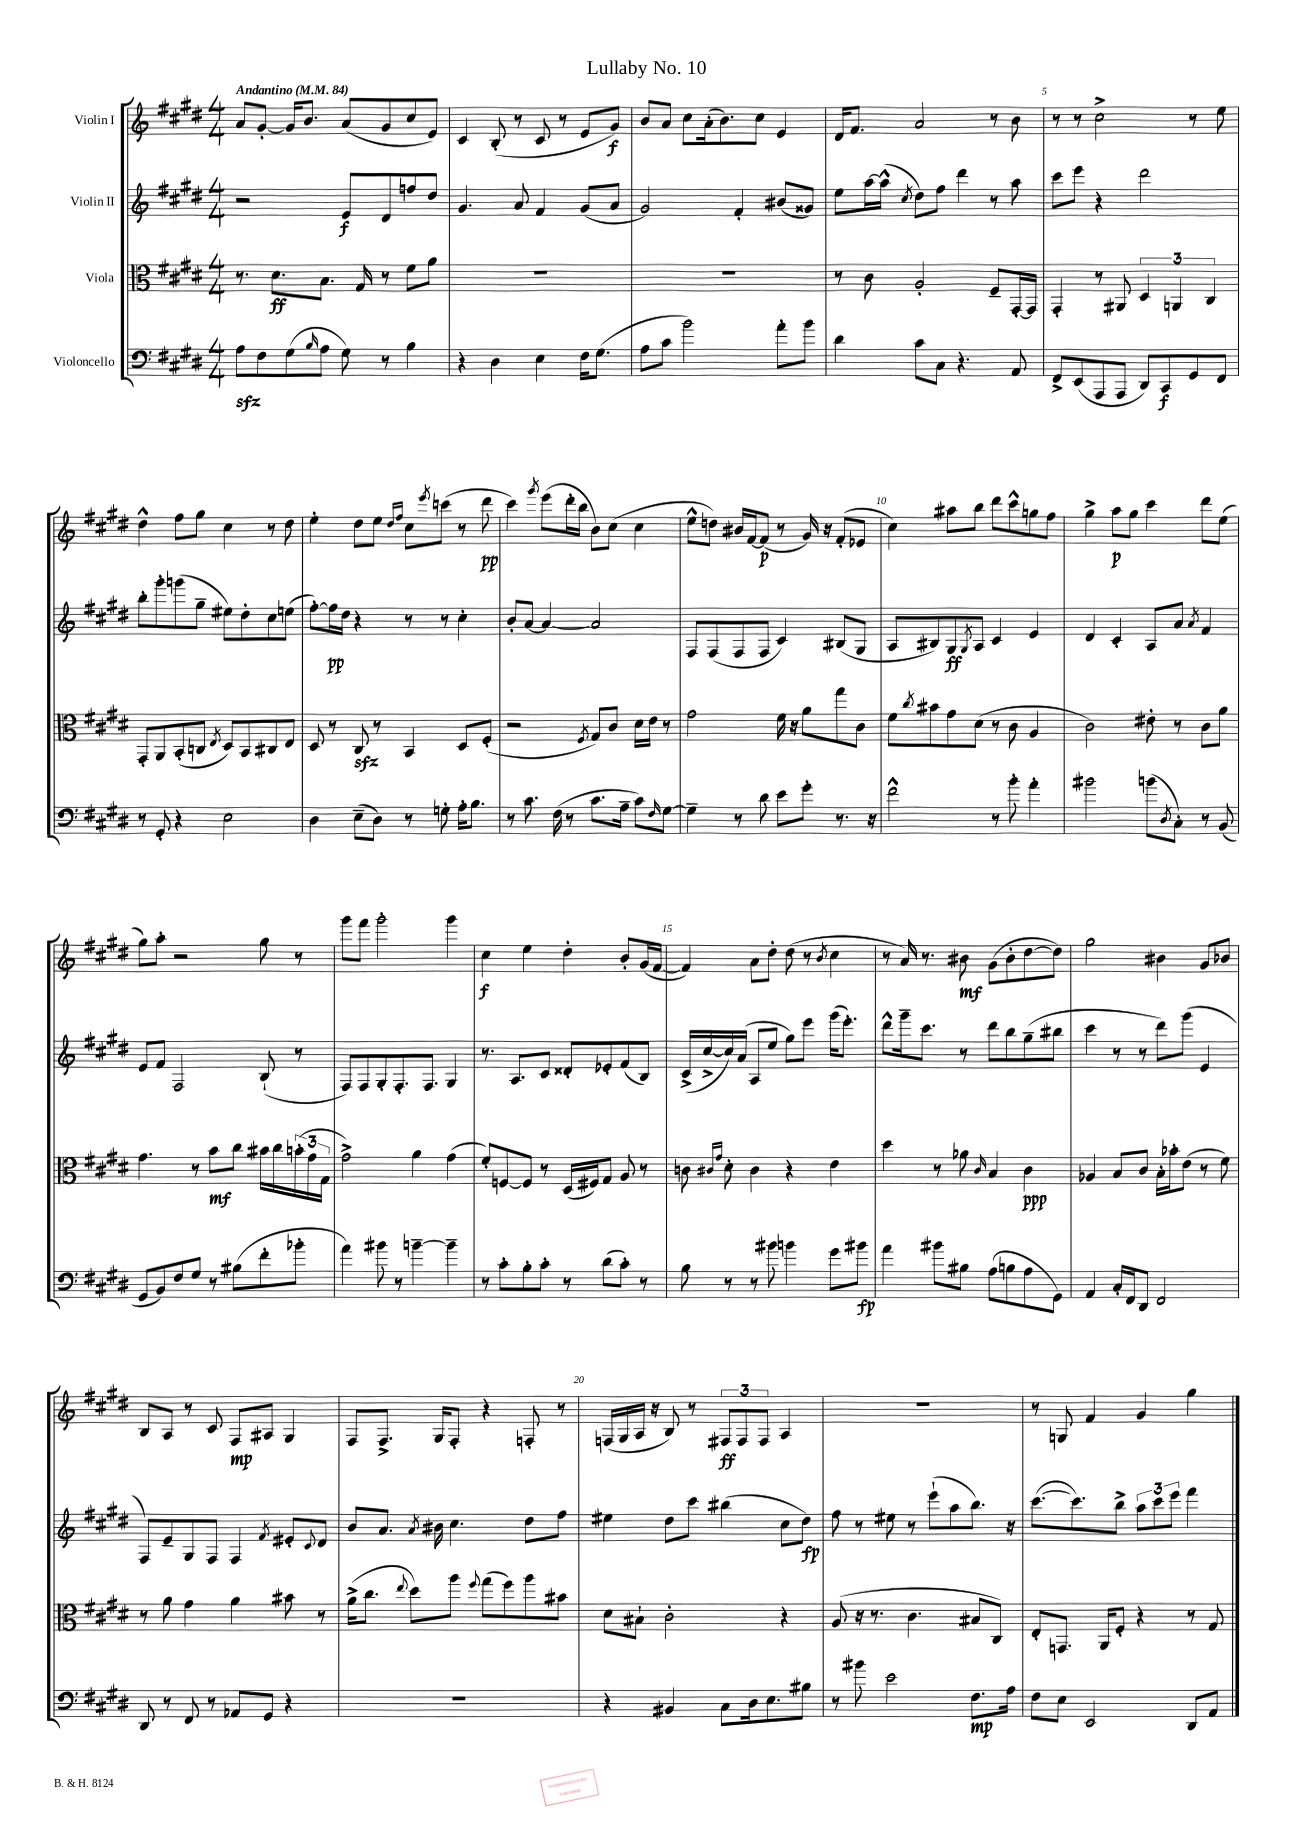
\header { title = "Lullaby No. 10" }
<<
\new StaffGroup <<
\new Staff = "s0" \with { instrumentName = "Violin I" } {
    \clef treble \key e \major \numericTimeSignature \time 4/4 \tempo "Andantino" 4 = 84
    a'8 gis'8~-. gis'16 b'8. a'8( gis'8 cis''8 e'8) |
    cis'4 b8-.( r8 cis'8 r8 e'8 gis'8\f) |
    b'8 a'8 cis''8 a'16-.( b'8.) cis''8 e'4 |
    dis'16 fis'8. a'2 r8 b'8 |
    r8 r8 cis''2-> r8 e''8 |
    dis''4-^ fis''8 gis''8 cis''4 r8 dis''8 |
    e''4-. dis''8 e''8 \grace { dis''16 fis''16 } cis''8 \acciaccatura { e'''8 } c'''8( r8 dis'''8\pp |
    cis'''4) \acciaccatura { gis'''8 } e'''8( dis'''16-. b''16 b'8) cis''8( cis''4 |
    e''8-^ d''8) bis'16 fis'16~ fis'8\p( r8 gis'16) r16 fis'8-.( ees'8 |
    cis''4) ais''8 b''8 dis'''8 cis'''8-^ g''8 fis''8 |
    gis''4-> a''8\p gis''8 cis'''4 dis'''8 e''8( |
    gis''8) a''8-. r2 gis''8 r8 |
    gis'''8 fis'''8 gis'''2-. gis'''4 |
    cis''4\f e''4 dis''4-. b'8-. gis'16( fis'16~ |
    fis'4) a'8 dis''8-. dis''8( r8 \acciaccatura { b'8 } cis''4 |
    r8 a'16) r8. bis'8\mf gis'8( bis'8-. dis''8~ dis''8) |
    gis''2 bis'4 gis'8 bes'8 |
    b8 a8 r8 cis'8 fis8\mp ais8 gis4 |
    fis8 fis8.-> gis16 fis8-. r4 f8-. r8 |
    f16( gis16 a16 r16 b8) r8 \tuplet 3/2 { fis8\ff fis8 fis8 } a4 |
    R1 |
    r8 g8 fis'4 gis'4 gis''4 \bar "|." |
}
\new Staff = "s1" \with { instrumentName = "Violin II" } {
    \clef treble \key e \major \numericTimeSignature \time 4/4
    r2 e'8\f dis'8 f''8 dis''8 |
    gis'4. a'8 fis'4 gis'8( a'8 |
    gis'2) fis'4-. bis'8( gisis'8) |
    e''8 a''16~ a''16-^( \acciaccatura { cis''8 } dis''8) fis''8 dis'''4 r8 a''8 |
    cis'''8 e'''8 r4 dis'''2 |
    b''8-. gis'''8-. g'''8( gis''8-- eis''8) dis''8-. cis''8 e''8( |
    fis''8~-.) fis''16\pp dis''16 r4 r8 r8 cis''4-. |
    b'8-. a'8~ a'4~ a'2 |
    fis8 fis8( fis8 fis8 cis'4) bis8( gis8 |
    a8 bis8) gis8\ff \acciaccatura { gis8 } a8 cis'4 e'4 |
    dis'4 cis'4-. a8 a'8 \acciaccatura { a'8 } fis'4 |
    e'8 fis'8 fis2 b8-!( r8 |
    fis8) fis8 gis8-. fis8.-. fis8. gis4 |
    r8. a8. cis'8 disis'8-. ees'8-. fis'8( b8) |
    cis'16->( cis''16~-> cis''16) a'16( a8 e''8 gis''8) e'''8 gis'''16( e'''8.-.) |
    dis'''8-^ gis'''16-- cis'''8. r8 dis'''8 b''8 gis''8--( bis''8 |
    cis'''4 r8 r8 dis'''8) gis'''8( e'4 |
    fis8) e'8-- gis8 fis8 fis4 \acciaccatura { fis'8 } eis'8-. \appoggiatura { cis'8 } dis'8 |
    b'8 a'8. \acciaccatura { a'8 } bis'16 cis''4. dis''8 fis''8 |
    eis''4 dis''8 cis'''8 bis''4( cis''8 dis''8\fp) |
    fis''8 r8 eis''8 r8 e'''8-!( a''8 b''8.) r16 |
    cis'''8.~( cis'''8.) b''8-> \tuplet 3/2 { a''8 cis'''8 e'''8 } fis'''4 \bar "|." |
}
\new Staff = "s2" \with { instrumentName = "Viola" } {
    \clef alto \key e \major \numericTimeSignature \time 4/4
    r8. dis'8.\ff b8. gis16 r8 fis'8 a'8 |
    R1 |
    R1 |
    r8 cis'8 a2-. fis8-- gis,16~-. gis,16 |
    gis,4-. r8 ais,8 \tuplet 3/2 { dis4 a,4 cis4 } |
    gis,8-. a,8 b,8-.( c8 \acciaccatura { e8 } dis8) b,8 cis8 e8 |
    dis8 r8 cis8\sfz r8 b,4 dis8 fis8-.( |
    r2 \acciaccatura { fis8 } gis8) cis'8 dis'16 e'16 r8 |
    gis'2 fis'16 r16 a'8 gis''8 cis'8 |
    fis'8 \acciaccatura { cis''8 } bis'8 gis'8 dis'8( r8 cis'8 a4 |
    cis'2) eis'8-. r8 cis'8 a'8 |
    gis'4. r8 b'8\mf cis''8 bis'16 cis''16 \tuplet 3/2 { b'16-.( gis'16 gis16 } |
    gis'2->) a'4 gis'4( |
    fis'8-.) f8~ f8 r8 dis16( fis16) gis8 a8 r8 |
    c'8 \grace { cis'16 gis'16 } dis'8-. cis'4 r4 e'4 |
    dis''4 r8 aes'8 \grace { cis'16 } b4 cis'4\ppp |
    aes4 b8 cis'8 b16-. bes'16-. e'8( r8 fis'8) |
    r8 a'8 gis'4 a'4 bis'8 r8 |
    a'16->( cis''8. \appoggiatura { e''8 } dis''8) a''8 \appoggiatura { fis''8 } gis''8( fis''8) a''8 bis'8 |
    dis'8 bis8-! cis'2-. r4 |
    a8( r16 r8. cis'4. bis8 cis8) |
    e8-. g,8. a,16 fis8-. r4 r8 gis8 \bar "|." |
}
\new Staff = "s3" \with { instrumentName = "Violoncello" } {
    \clef bass \key e \major \numericTimeSignature \time 4/4
    a8\sfz fis8 gis8( \grace { b16 } a8 gis8) r8 b4 |
    r4 dis4 e4 fis16 gis8.( |
    a8 cis'8 b'2) a'8-. b'8 |
    dis'4 cis'8 cis8 r4. a,8 |
    fis,8-> e,8( a,,8 a,,8 dis,8) cis,8\f gis,8 fis,8 |
    r8 gis,8-. r4 e2 |
    dis4 e8--( dis8) r8 g8-. a16-. b8. |
    r8 cis'8. fis16( r8 cis'8. a16-- cis'8) \grace { fis16 } gis8~ |
    gis4-- r8 dis'8 e'8 gis'8-. r8. r16 |
    fis'2-^ r8 b'8-. a'4-. |
    bis'2 b'8( \acciaccatura { dis8 } cis8-.) r8 b,8( |
    gis,8 b,8) fis8 gis8 r8 bis8( fis'8-. bes'8-. |
    a'4) bis'8 r8 b'4~-- b'4-- |
    r8 cis'8-. b8-. cis'8-. r8 dis'8( cis'8-.) r8 |
    b8 r8 r8 bis'8 b'4 gis'8 bis'8\fp |
    a'4 bis'8 bis8 a8( b8 a8 gis,8) |
    a,4 cis16-. fis,16 dis,8 fis,2 |
    dis,8 r8 fis,8 r8 aes,8 gis,8 r4 |
    R1 |
    r4 bis,4 cis8 dis16 e8. bis8 |
    r8 bis'8 e'2 fis8.\mp a16 |
    fis8 e8 e,2 dis,8 a,8 \bar "|." |
}
>>
>>
\layout { \context { \Score \override BarNumber.break-visibility = ##(#f #t #t) barNumberVisibility = #(every-nth-bar-number-visible 5) } }
